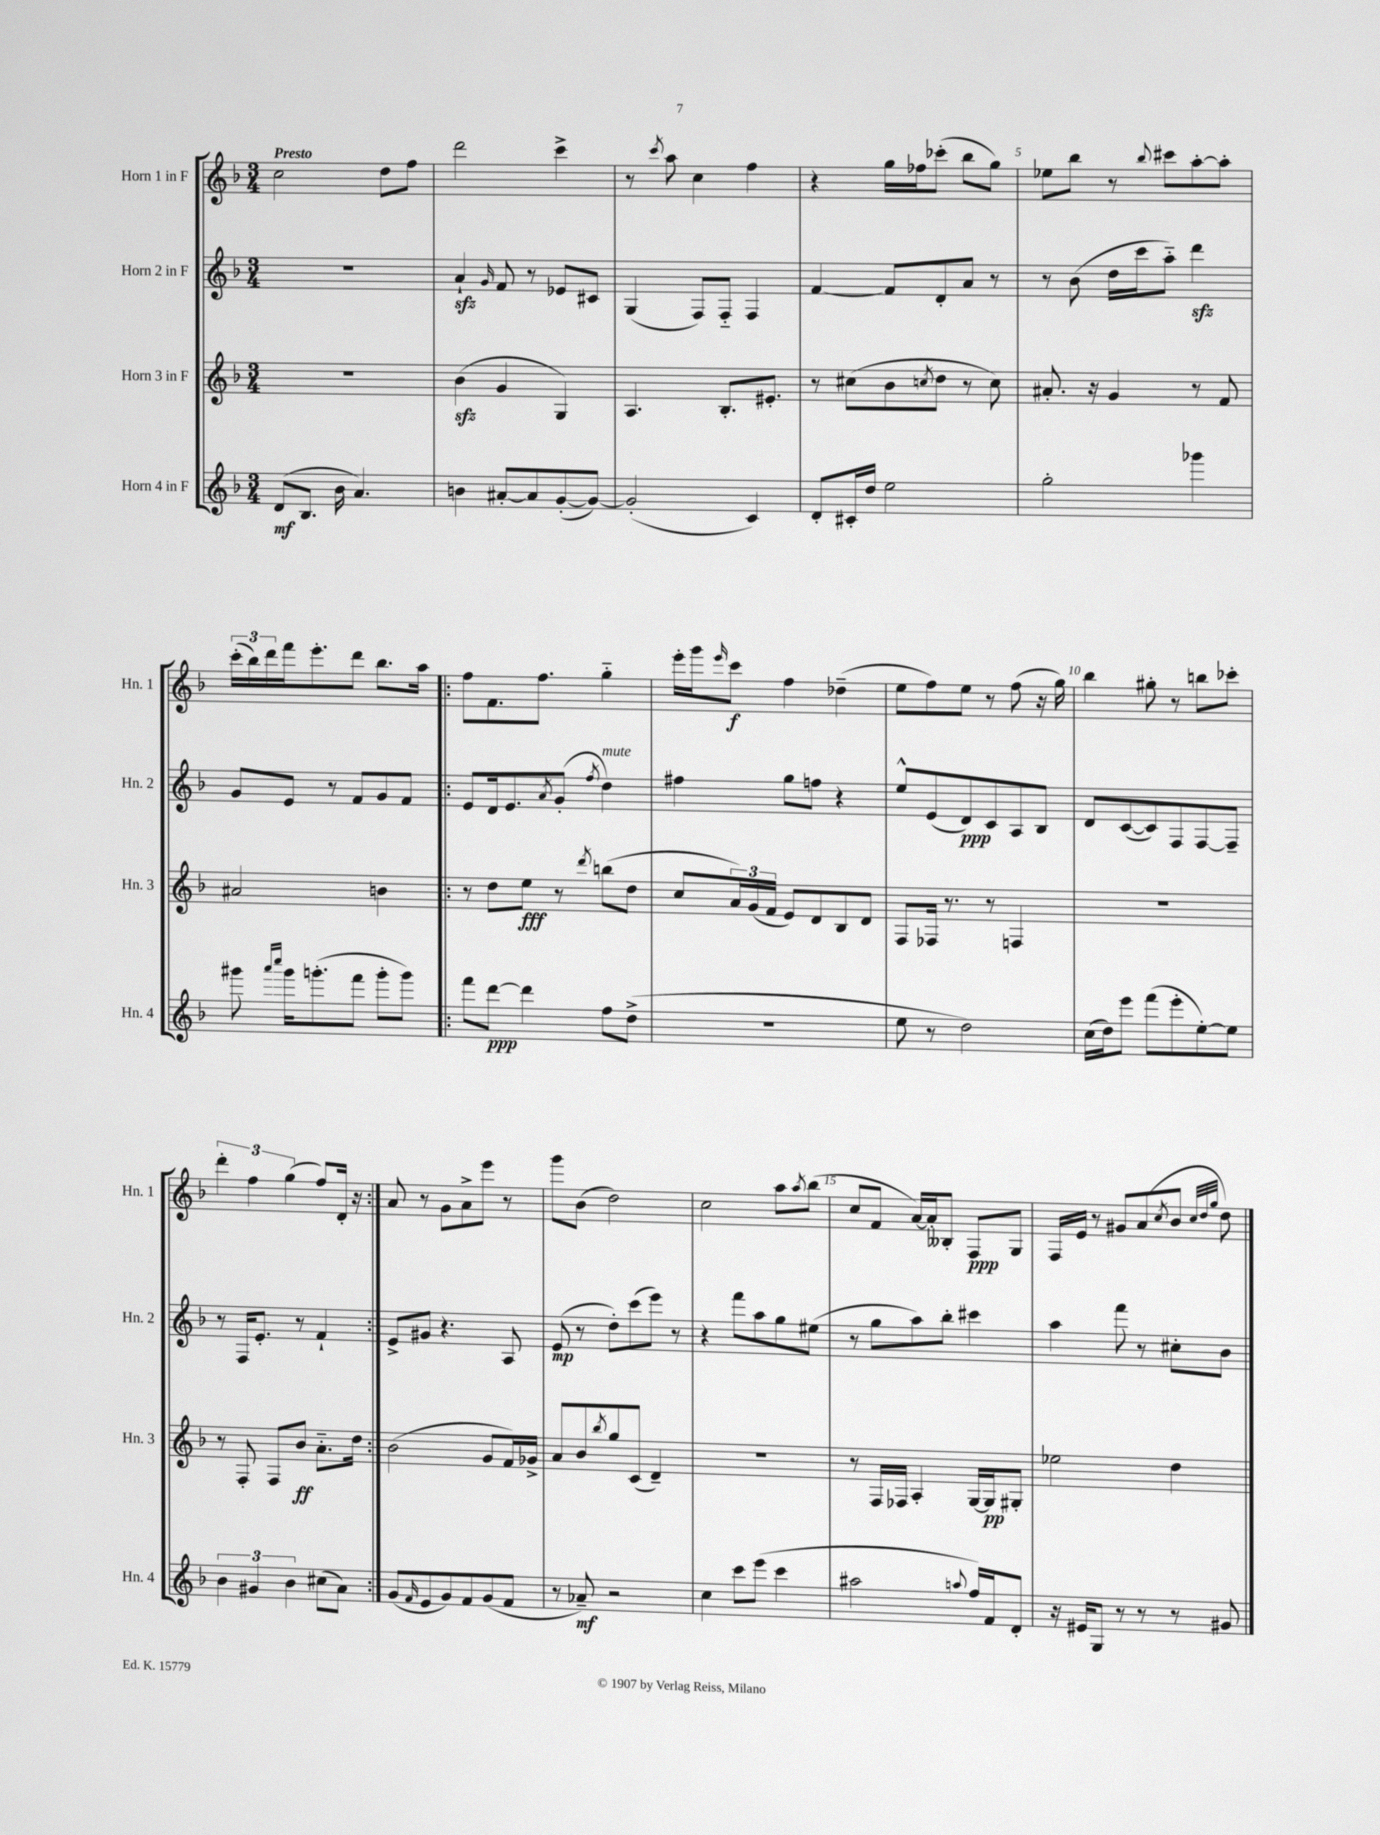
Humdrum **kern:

**kern	**dynam	**kern	**dynam	**kern	**dynam	**kern	**dynam
*part4	*part4	*part3	*part3	*part2	*part2	*part1	*part1
*staff4	*staff4	*staff3	*staff3	*staff2	*staff2	*staff1	*staff1
*I"Horn 4 in F	*	*I"Horn 3 in F	*	*I"Horn 2 in F	*	*I"Horn 1 in F	*
*I'Hn. 4	*	*I'Hn. 3	*	*I'Hn. 2	*	*I'Hn. 1	*
*clefG2	*	*clefG2	*	*clefG2	*	*clefG2	*
*k[b-]	*	*k[b-]	*	*k[b-]	*	*k[b-]	*
*M3/4	*	*M3/4	*	*M3/4	*	*M3/4	*
=1	=1	=1	=1	=1	=1	=1	=1
!	!	!	!	!	!	!LO:TX:a:B:t=Presto	!
(8d/L	mf	2.r	.	2.r	.	2cc\	.
8.B-/J	.	.	.	.	.	.	.
16b-\	.	.	.	.	.	.	.
4.a/)	.	.	.	.	.	.	.
.	.	.	.	.	.	8dd\L	.
.	.	.	.	.	.	8ff\J	.
=2	=2	=2	=2	=2	=2	=2	=2
4bn\	.	(4b-zz\	.	4azz`/	.	2ddd\	.
.	.	.	.	16qqg/	.	.	.
[8a#X'/L	.	4g/	.	8f/	.	.	.
8a#/]	.	.	.	8r	.	.	.
([8g'/	.	4G/)	.	8e-X/L	.	4ccc^\	.
8g/J_)	.	.	.	8c#X/J	.	.	.
=3	=3	=3	=3	=3	=3	=3	=3
(2g'/]	.	4.A/	.	(4G/	.	8r	.
.	.	.	.	.	.	8qccc/	.
.	.	.	.	.	.	8aa\	.
.	.	.	.	8F/L)	.	4cc\	.
.	.	8.B-'/L	.	8F/J	.	.	.
4c/)	.	.	.	4F/	.	4ff\	.
.	.	8.e#X'/J	.	.	.	.	.
=4	=4	=4	=4	=4	=4	=4	=4
8d'/L	.	8r	.	[4f/	.	4r	.
16c#X'/L	.	(8cc#X\L	.	.	.	.	.
16dd/JJ	.	.	.	.	.	.	.
2ee\	.	8b-\	.	8f/L]	.	16gg\LL	.
.	.	.	.	.	.	16ff-X\J	.
.	.	8qccn/	.	.	.	.	.
.	.	8dd\J	.	8d'/	.	(8ccc-X'\J	.
.	.	8r	.	8a/J	.	8bb-\L	.
.	.	8cc\)	.	8r	.	8gg\J)	.
=5	=5	=5	=5	=5	=5	=5	=5
2gg'\	.	8.a#X'/	.	8r	.	8ee-X\L	.
.	.	.	.	(8b-\	.	8bb-\J	.
.	.	16r	.	.	.	.	.
.	.	4g/	.	16dd\LL	.	8r	.
.	.	.	.	16ccc\J	.	.	.
.	.	.	.	.	.	8qqbb-/	.
.	.	.	.	8aa\J)	.	8ccc#X\L	.
4ggg-X\	.	8r	.	4dddzz\	.	[8aa'\	.
.	.	8f/	.	.	.	8aa'\J]	.
!!LO:LB:g=z
=6	=6	=6	=6	=6	=6	=6	=6
8ggg#X\	.	2a#X/	.	8g/L	.	(24ccc'\LL	.
.	.	.	.	.	.	24bb-\)	.
.	.	.	.	.	.	24ddd\	.
16qqaaa/LL	.	.	.	.	.	.	.
16qqcccc/JJ	.	.	.	.	.	.	.
16ggg#\KL	.	.	.	8e/J	.	16fff\J	.
(8.gggn'\	.	.	.	.	.	8.eee'\	.
.	.	.	.	8r	.	.	.
8fff\J	.	.	.	8f/L	.	8ddd\J	.
8ggg'\L	.	4bn\	.	8g/	.	8.bb-\L	.
8ggg\J)	.	.	.	8f/J	.	.	.
.	.	.	.	.	.	16aa\Jk	.
=7!|:	=7!|:	=7!|:	=7!|:	=7!|:	=7!|:	=7!|:	=7!|:
8fff\L	.	8r	.	8e/L	.	8ff\L	.
[8ddd\J	ppp	8dd\L	.	16d/k	.	8.f\	.
.	.	.	.	8.e/	.	.	.
4ddd\]	.	8ee\J	fff	.	.	.	.
.	.	.	.	.	.	8.ff\J	.
.	.	.	.	8qa/	.	.	.
.	.	8r	.	(8g'/J	.	.	.
.	.	8qddd/	.	8qff/	.	.	.
!	!	!	!	!LO:TX:a:i:t=mute	!	!	!
8ff\L	.	(8bbn\L	.	4dd\)	.	4gg\	.
(8dd^\J	.	8dd\J	.	.	.	.	.
=8	=8	=8	=8	=8	=8	=8	=8
2.r	.	8cc/L	.	4ff#X\	.	16eee'\LL	.
.	.	.	.	.	.	16ggg\J	.
.	.	.	.	.	.	16qqeee/	.
.	.	24a/L)	.	.	.	8ccc\J	f
.	.	(24g/	.	.	.	.	.
.	.	24f/JJ	.	.	.	.	.
.	.	8e/L)	.	8gg\L	.	4ff\	.
.	.	8d/	.	8ffn\J	.	.	.
.	.	8B-/	.	4r	.	(4dd-X~\	.
.	.	8d/J	.	.	.	.	.
=9	=9	=9	=9	=9	=9	=9	=9
8ee\	.	8F/L	.	8ee^^/L	.	8ee\L	.
8r	.	16F-X/Jk	.	(8e/	.	8ff\)	.
.	.	8.r	.	.	.	.	.
2dd\)	.	.	.	8d/)	ppp	8ee\J	.
.	.	8r	.	8c/	.	8r	.
.	.	4Fn/	.	8A/	.	(8ff\	.
.	.	.	.	8B-/J	.	16r	.
.	.	.	.	.	.	16gg\)	.
=10	=10	=10	=10	=10	=10	=10	=10
(16cc\LL	.	2.r	.	8d/L	.	4bb-\	.
16dd\J)	.	.	.	.	.	.	.
8eee\J	.	.	.	([8c/	.	.	.
(8fff\L	.	.	.	8c/])	.	8gg#X'\	.
8eee'\	.	.	.	8F/	.	8r	.
[8ee'\)	.	.	.	[8F/	.	8bbn\L	.
8ee\J]	.	.	.	8F~/J]	.	8ccc-X'\J	.
!!LO:LB:g=z
=11	=11	=11	=11	=11	=11	=11	=11
6b-\	.	8r	.	8r	.	6ddd'\	.
.	.	8F'/	.	16F/KL	.	.	.
6g#X/	.	.	.	.	.	6ff\	.
.	.	.	.	8.e'/J	.	.	.
.	.	8F/L	.	.	.	.	.
6b-\	.	.	.	.	.	(6gg\	.
.	.	8b-/J	ff	8r	.	.	.
(8cc#X\L	.	8.a\L	.	4f`/	.	8ff/L)	.
8a\J)	.	.	.	.	.	16d'/Jk	.
.	.	16dd\Jk	.	.	.	16r	.
=12:|!	=12:|!	=12:|!	=12:|!	=12:|!	=12:|!	=12:|!	=12:|!
(8g/L	.	(2b-\	.	8e^/L	.	8a/	.
16qqf/	.	.	.	.	.	.	.
8e/	.	.	.	8g#X/J	.	8r	.
8g/)	.	.	.	4.r	.	8g\L	.
8f/	.	.	.	.	.	8a^\	.
(8g/	.	8g/L	.	.	.	8eee\J	.
8f/J	.	16f/L)	.	8A/	.	8r	.
.	.	16g-X^/JJ	.	.	.	.	.
=13	=13	=13	=13	=13	=13	=13	=13
8r	.	8a/L	.	(8e/	mp	8ggg\L	.
8a-X~/)	mf	8b-/	.	8r	.	(8b-\J	.
.	.	8qbb-/	.	.	.	.	.
2r	.	8gg/	.	8dd'\L)	.	2dd\)	.
.	.	(8c/J	.	(8ccc\	.	.	.
.	.	4d~/)	.	8eee\J)	.	.	.
.	.	.	.	8r	.	.	.
=14	=14	=14	=14	=14	=14	=14	=14
4cc\	.	2.r	.	4r	.	2cc\	.
8ccc\L	.	.	.	8fff\L	.	.	.
(8eee\J	.	.	.	8aa\	.	.	.
4ccc\	.	.	.	8gg\	.	8aa\L	.
.	.	.	.	.	.	8qaa/	.
.	.	.	.	(8ee#X\J	.	(8bb-\J	.
=15	=15	=15	=15	=15	=15	=15	=15
2aa#X\	.	8r	.	8r	.	8cc/L	.
.	.	16F/LL	.	8gg\L	.	8f/J	.
.	.	16F-X/JJ	.	.	.	.	.
.	.	4A'/	.	8aa\)	.	[16a/LL)	.
.	.	.	.	.	.	16a'/J]	.
.	.	.	.	8bb-'\J	.	8B--X'/J	.
8qqaan/	.	.	.	.	.	.	.
16ff/LL)	.	[16G/LL	.	4ccc#X\	.	8F/L	ppp
16f/J	.	16G/J]	pp	.	.	.	.
8d'/J	.	8G#X'/J	.	.	.	8G/J	.
=16	=16	=16	=16	=16	=16	=16	=16
16r	.	2ee-X\	.	4aa\	.	16F/LL	.
16e#X/KL	.	.	.	.	.	16e/JJ	.
8G/J	.	.	.	.	.	8r	.
8r	.	.	.	8fff\	.	8g#X/L	.
8r	.	.	.	8r	.	(8a/	.
.	.	.	.	.	.	8qcc/	.
8r	.	4dd\	.	8cc#X'\L	.	8b-/J	.
.	.	.	.	.	.	32qqcc/LLL	.
.	.	.	.	.	.	32qqdd/	.
.	.	.	.	.	.	32qqgg/JJJ	.
8g#X/	.	.	.	8b-\J	.	8dd\)	.
==	==	==	==	==	==	==	==
*-	*-	*-	*-	*-	*-	*-	*-
